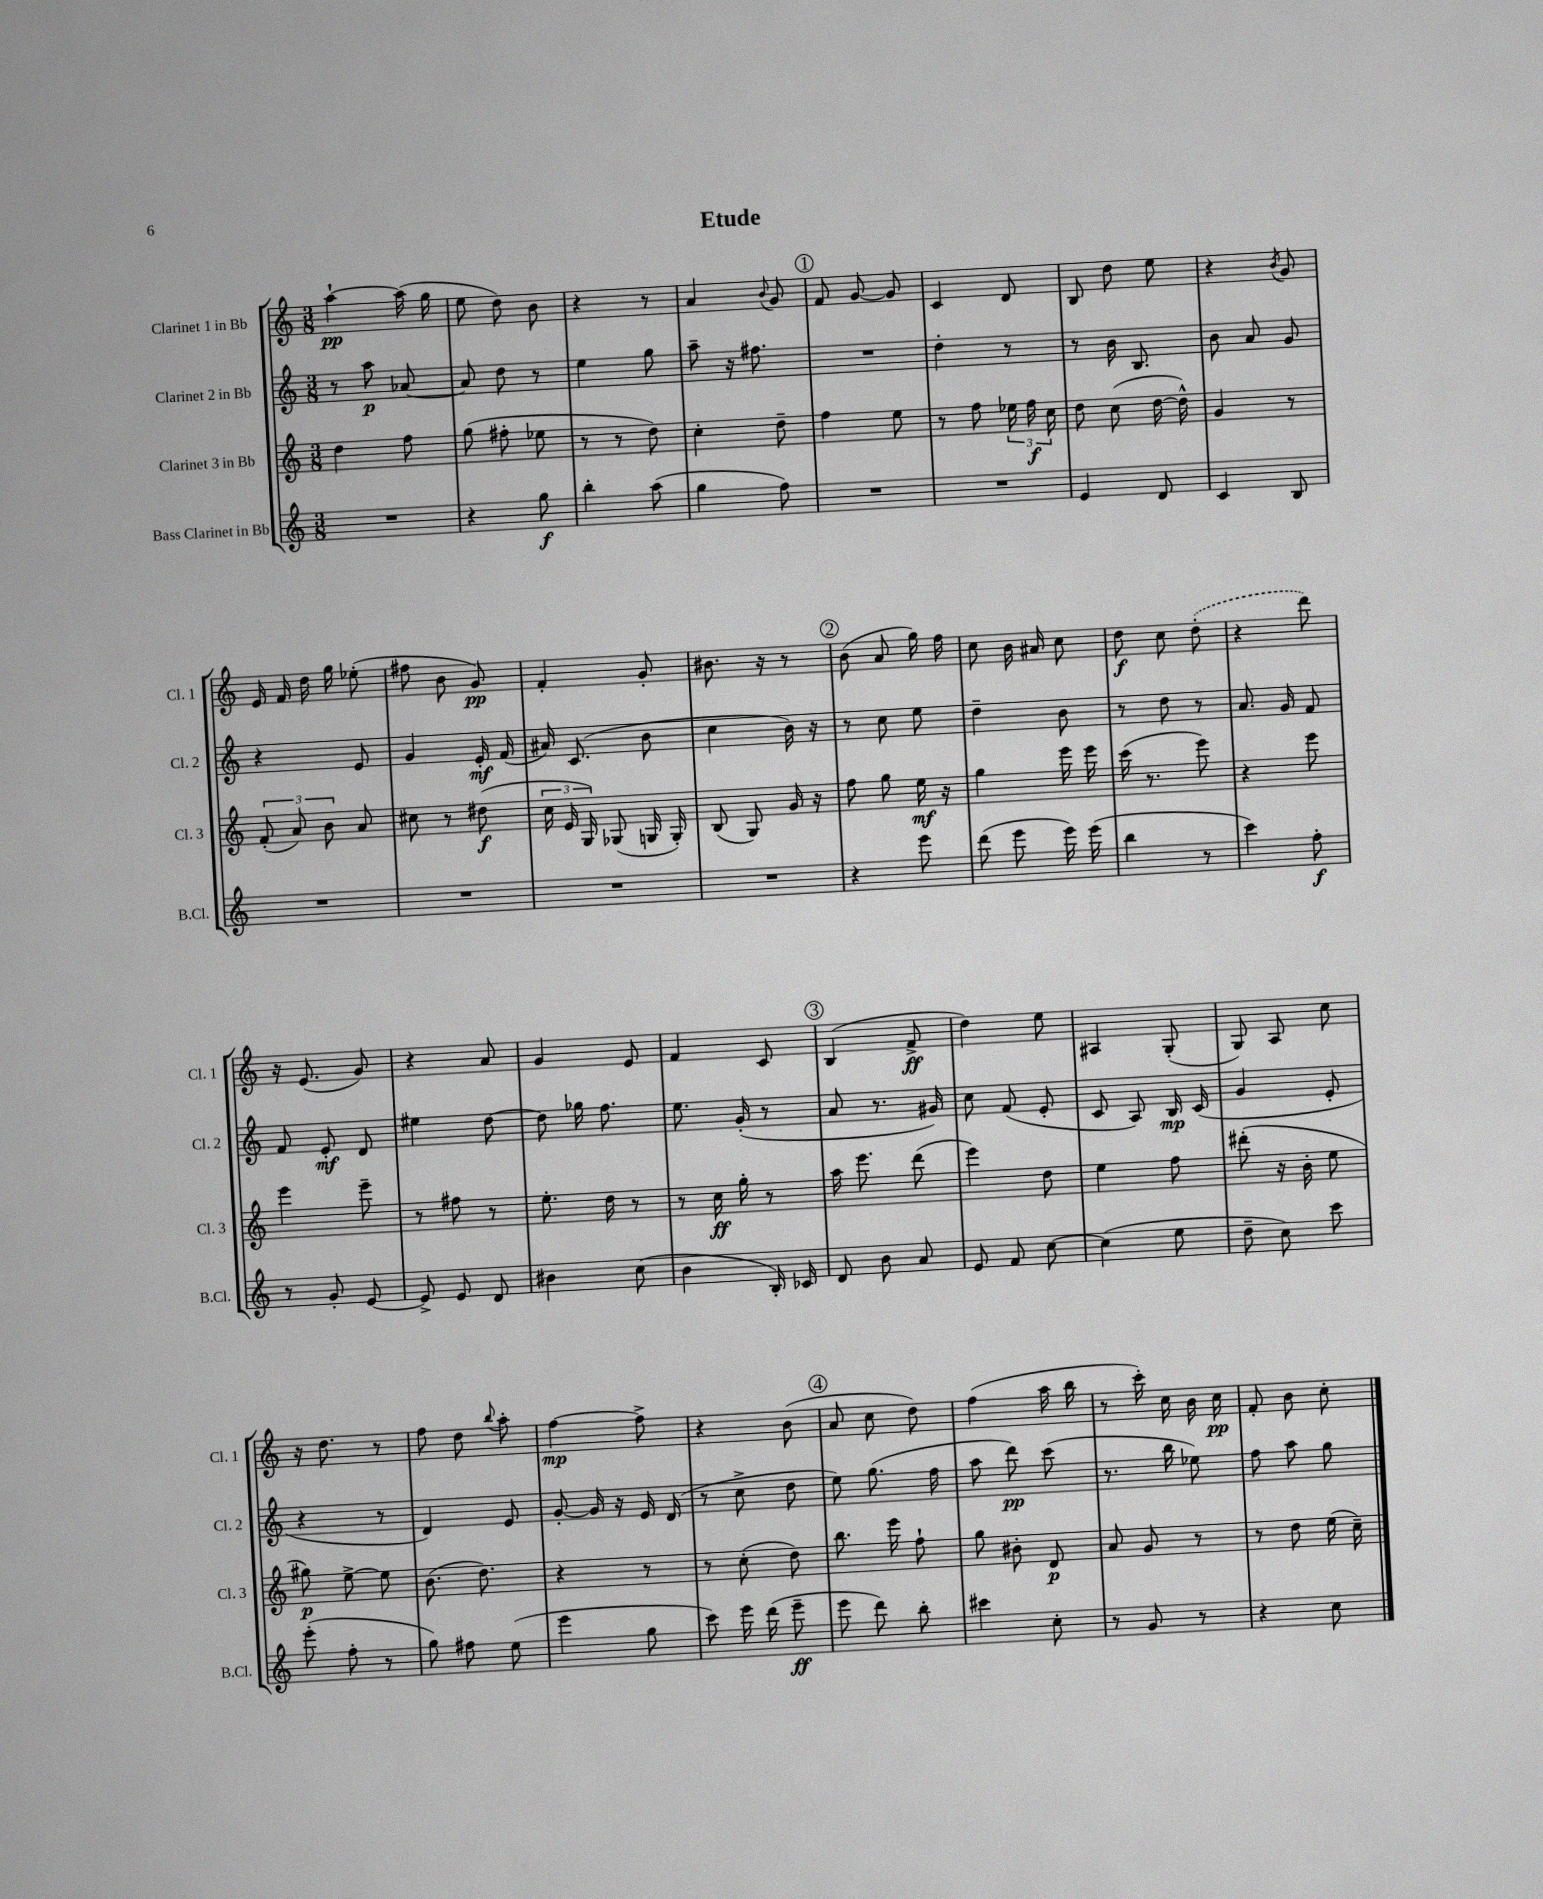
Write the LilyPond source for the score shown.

\header { title = "Etude" }
<<
\new StaffGroup <<
\new Staff = "s0" \with { instrumentName = "Clarinet 1 in Bb" shortInstrumentName = "Cl. 1" } {
    \clef treble \key c \major \numericTimeSignature \time 3/8
    \autoBeamOff a''4~-!\pp a''16( g''16 |
    e''8 d''8) b'8 |
    r4 r8 |
    a'4 \appoggiatura { b'8 } g'8 |
    \mark \markup { \circle "1" } f'8 g'8~ g'8 |
    c'4 d'8 |
    b8 d''8 e''8 |
    r4 \acciaccatura { b'8 } g'8 |
    e'16 f'16 d''16 g''16 ees''8-.( |
    fis''8 b'8 g'8\pp) |
    f'4-. g'8-. |
    bis'8. r16 r8 |
    \mark \markup { \circle "2" } b'8( a'8 g''16) f''16 |
    c''8 b'16 ais'16 c''8 |
    d''8\f c''8 \once \slurDashed d''8-.( |
    r4 d'''8) |
    r16 e'8.( g'8) |
    r4 a'8 |
    g'4 e'8 |
    f'4 c'8 |
    \mark \markup { \circle "3" } b4( f'8->\ff |
    d''4) e''8 |
    ais4 g8-.( |
    g8) a8 c''8 |
    r16 d''8. r8 |
    f''8 d''8 \appoggiatura { b''8 } a''8-. |
    f''4~\mp f''8-> |
    r4 b'8( |
    \mark \markup { \circle "4" } a'8 c''8 d''8) |
    f''4( a''16 b''16 |
    r8 c'''16-.) c''16 b'16 c''16\pp |
    f'8-. b'8 c''8-. \bar "|." |
}
\new Staff = "s1" \with { instrumentName = "Clarinet 2 in Bb" shortInstrumentName = "Cl. 2" } {
    \clef treble \key c \major \numericTimeSignature \time 3/8
    \autoBeamOff r8 a''8\p aes'8~ |
    aes'8 d''8 r8 |
    e''4 g''8 |
    a''8-- r16 fis''8. |
    \mark \markup { \circle "1" } R4. |
    d''4-. r8 |
    r8 b'16 b8. |
    b'8 a'8 g'8 |
    r4 e'8 |
    g'4 e'16-.\mf f'16( |
    ais'16) c'8.( b'8 |
    c''4 b'16) r16 |
    \mark \markup { \circle "2" } r8 c''8 e''8 |
    d''4-- b'8 |
    r8 d''8 r8 |
    a'8. g'16 f'8 |
    f'8 e'8-.\mf d'8 |
    eis''4 d''8~ |
    d''8 ges''16 f''8. |
    e''8. g'16-.( r8 |
    \mark \markup { \circle "3" } a'8 r8. gis'16) |
    c''8 f'8( e'8-. |
    c'8 a8) b16\mp c'16( |
    g'4 e'8-. |
    r4 r8 |
    d'4) e'8 |
    g'8~-. g'16 r16 e'16 d'16( |
    r8 c''8-> d''8 |
    \mark \markup { \circle "4" } e''8) g''8.( f''16 |
    a''8 d'''8\pp) c'''8( |
    r8. b''16 ees''8) |
    f''8 a''8 g''8 \bar "|." |
}
\new Staff = "s2" \with { instrumentName = "Clarinet 3 in Bb" shortInstrumentName = "Cl. 3" } {
    \clef treble \key c \major \numericTimeSignature \time 3/8
    \autoBeamOff d''4 f''8 |
    g''8( fis''8-. ees''8 |
    r8 r8 d''8) |
    c''4-. d''8-- |
    \mark \markup { \circle "1" } f''4 e''8 |
    r8 f''8 \tuplet 3/2 { ees''16 f''16\f c''16 } |
    d''8 c''8( d''16~ d''16-^) |
    g'4 r8 |
    \tuplet 3/2 { f'8-.( a'8) b'8 } a'8 |
    cis''8 r8 dis''8\f( |
    \tuplet 3/2 { c''16 e'16 g16) } ges8( g16 g16-.) |
    b8( g8) g'16 r16 |
    \mark \markup { \circle "2" } f''8 g''8 e''16\mf r16 |
    g''4 e'''16 e'''16 |
    c'''16( r8. e'''8) |
    r4 e'''8 |
    e'''4 e'''8-- |
    r8 fis''8 r8 |
    e''8.-. d''16 r8 |
    r8 c''16\ff g''16-. r8 |
    \mark \markup { \circle "3" } a''16 e'''8. d'''8( |
    e'''4) d''8 |
    e''4 f''8 |
    dis'''8-.( r16 b'16-. e''8 |
    gis''8\p) e''8~-> e''8 |
    b'8.( d''8.) |
    r4 r8 |
    r8 c''8-.( d''8) |
    \mark \markup { \circle "4" } b''8. e'''16 f''8-! |
    g''8 bis'8-. d'8\p |
    a'8 g'8 r8 |
    r8 d''8 e''16( c''16--) \bar "|." |
}
\new Staff = "s3" \with { instrumentName = "Bass Clarinet in Bb" shortInstrumentName = "B.Cl." } {
    \clef treble \key c \major \numericTimeSignature \time 3/8
    \autoBeamOff R4. |
    r4 g''8\f |
    b''4-. a''8( |
    g''4 f''8) |
    \mark \markup { \circle "1" } R4. |
    R4. |
    e'4 d'8 |
    c'4 b8 |
    R4. |
    R4. |
    R4. |
    R4. |
    \mark \markup { \circle "2" } r4 e'''8 |
    d'''8( e'''8 e'''16) e'''16( |
    b''4 r8 |
    c'''4) f''8-.\f |
    r8 g'8-. e'8~ |
    e'8-> e'8 d'8 |
    bis'4 c''8( |
    b'4 b16-.) ces'16 |
    \mark \markup { \circle "3" } d'8 b'8 a'8 |
    e'8 f'8 c''8~ |
    c''4( e''8 |
    d''8-- c''8) c'''8 |
    e'''8-.( f''8-. r8 |
    g''8) fis''8 e''8( |
    e'''4 g''8 |
    c'''8) e'''16 d'''16( e'''8--\ff |
    \mark \markup { \circle "4" } e'''8 d'''8) b''8-. |
    cis'''4 c''8-. |
    r8 g'8 r8 |
    r4 c''8 \bar "|." |
}
>>
>>
\layout { \context { \Score \remove "Bar_number_engraver" } }
